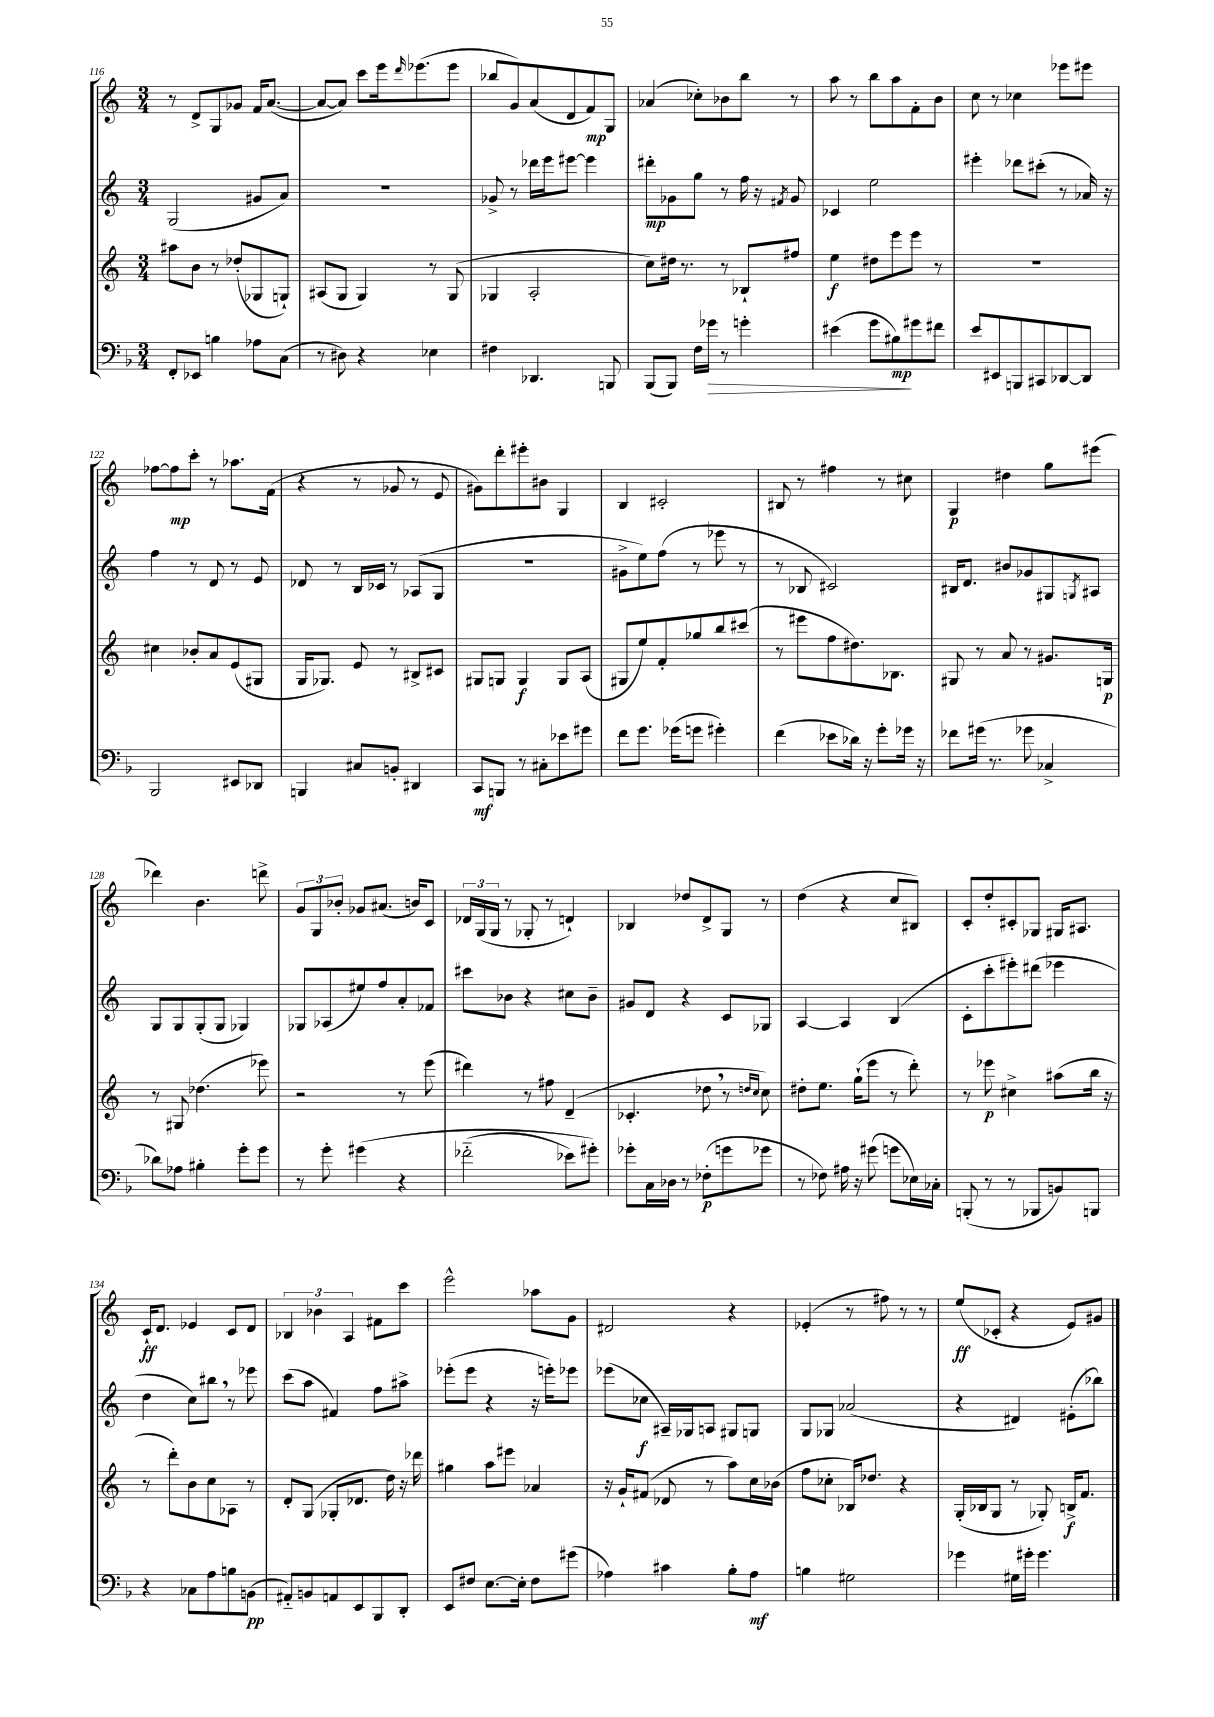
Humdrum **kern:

**kern	**dynam	**kern	**dynam	**kern	**dynam	**kern	**dynam
*part4	*part4	*part3	*part3	*part2	*part2	*part1	*part1
*staff4	*staff4	*staff3	*staff3	*staff2	*staff2	*staff1	*staff1
*clefF4	*	*clefG2	*	*clefG2	*	*clefG2	*
*k[b-]	*	*k[]	*	*k[]	*	*k[]	*
*M3/4	*	*M3/4	*	*M3/4	*	*M3/4	*
=116	=116	=116	=116	=116	=116	=116	=116
8FF'/L	.	8aa#X\L	.	(2G/	.	8r	.
8EE-X/J	.	8b\J	.	.	.	8d^/L	.
4Bn\	.	8r	.	.	.	8G/	.
.	.	(8dd-X'/L	.	.	.	8g-X/J	.
8A-X\L	.	8G-X/	.	8g#X/L	.	16f/KL	.
.	.	.	.	.	.	([8.a/J	.
(8C\J	.	8Gn`/J)	.	8a/J)	.	.	.
=117	=117	=117	=117	=117	=117	=117	=117
8r	.	(8A#X/L	.	2.r	.	8a/L_	.
8D#X\)	.	8G/J	.	.	.	8a/J])	.
4r	.	4G/)	.	.	.	8ccc\L	.
.	.	.	.	.	.	16eee\k	.
.	.	.	.	.	.	16qqddd/	.
.	.	.	.	.	.	(8.eee-X\	.
4E-X\	.	8r	.	.	.	.	.
.	.	(8G/	.	.	.	8eee-\J	.
=118	=118	=118	=118	=118	=118	=118	=118
4F#X\	.	4G-X/	.	8g-X^/	.	8bb-X/L	.
.	.	.	.	8r	.	8g/)	.
4.DD-X/	.	2A'/	.	16ddd-X\LL	.	(8a/	.
.	.	.	.	16eee\J	.	.	.
.	.	.	.	[8eee#X\J	.	8d/	.
.	.	.	.	4eee#\]	.	8f/)	mp
8BBBn/	.	.	.	.	.	8G/J	.
=119	=119	=119	=119	=119	=119	=119	=119
(8BBB-/L	.	8cc\L)	.	8ddd#X'\L	mp	(4a-X/	.
8BBB-/J)	.	16dd#X\Jk	.	8g-X\	.	.	.
.	.	8.r	.	.	.	.	.
16F\LL	.	.	.	8gg\J	.	8cc-X'\L)	.
!	!LO:HP:b	!	!	!	!	!	!
16g-X\JJ	>	.	.	.	.	.	.
8r	.	8r	.	8r	.	8b-X\	.
4gn'\	.	8B-X`/L	.	16ff\	.	8bb\J	.
.	.	.	.	16r	.	.	.
.	.	.	.	8qf#X/	.	.	.
.	.	8ff#X/J	.	8g-/	.	8r	.
=120	=120	=120	=120	=120	=120	=120	=120
(4e#X\	.	4ee\	f	4c-X/	.	8aa\	.
.	.	.	.	.	.	8r	.
8g\L	.	8dd#X\L	.	2ee\	.	8bb\L	.
8B#X\)	mp	8eee\	.	.	.	8aa\	.
8g#X\	]	8eee\J	.	.	.	8f'\	.
8f#X\J	.	8r	.	.	.	8b\J	.
=121	=121	=121	=121	=121	=121	=121	=121
8e/L	.	2.r	.	4eee#X'\	.	8cc\	.
8EE#X/	.	.	.	.	.	8r	.
8BBBn/	.	.	.	8ddd-X\L	.	4cc-X\	.
8CC#X/	.	.	.	(8ccc#X'\J	.	.	.
[8DD-X/	.	.	.	8r	.	8eee-X\L	.
8DD-/J]	.	.	.	16a-X/)	.	8eee#X\J	.
.	.	.	.	16r	.	.	.
!!LO:LB:g=z
=122	=122	=122	=122	=122	=122	=122	=122
2BBB-/	.	4cc#X\	.	4ff\	.	[8ff-X\L	.
.	.	.	.	.	.	8ff-\]	mp
.	.	8b-X'/L	.	8r	.	8ccc'\J	.
.	.	8a/	.	8d/	.	8r	.
8EE#X/L	.	(8e/	.	8r	.	8.aa-X\L	.
8DD-X/J	.	8G#X/J	.	8e/	.	.	.
.	.	.	.	.	.	(16f\Jk	.
=123	=123	=123	=123	=123	=123	=123	=123
4BBBn/	.	16G/KL	.	8d-X/	.	4r	.
.	.	8.G-X/J)	.	.	.	.	.
.	.	.	.	8r	.	.	.
8C#X/L	.	8e/	.	16B/LL	.	8r	.
.	.	.	.	16c-X/JJ	.	.	.
8BBn'/J	.	8r	.	8r	.	8g-X/	.
4DD#X/	.	8B#X^/L	.	(8A-X/L	.	8r	.
.	.	8c#X/J	.	8G/J	.	8e/	.
=124	=124	=124	=124	=124	=124	=124	=124
8CC/L	mf	8G#X/L	.	2.r	.	8g#X\L)	.
8BBBn/J	.	8Gn/J	.	.	.	8ddd'\	.
8r	.	4G/	f	.	.	8eee#X'\	.
8C#X'\L	.	.	.	.	.	8b#X\J	.
8e-X\	.	8G/L	.	.	.	4G/	.
8g#X\J	.	(8A/J	.	.	.	.	.
=125	=125	=125	=125	=125	=125	=125	=125
8f\L	.	8G#X/L	.	8g#X^\L	.	4B/	.
8.g\J	.	8ee/)	.	8ee\)	.	.	.
.	.	8f'/	.	(8ff\J	.	2c#X'/	.
(16g-X\KL	.	.	.	.	.	.	.
8gn\J	.	8gg-X/	.	8r	.	.	.
4g#X'\)	.	8bb/	.	8eee-X\	.	.	.
.	.	(8ccc#X/J	.	8r	.	.	.
=126	=126	=126	=126	=126	=126	=126	=126
(4f\	.	8r	.	8r	.	8B#X/	.
.	.	8eee#X\L	.	8B-X/	.	8r	.
8e-X\L	.	8ff\	.	2c#X/)	.	4ff#X\	.
16d-X\Jk)	.	8.dd#X\)	.	.	.	.	.
16r	.	.	.	.	.	.	.
8g'\L	.	.	.	.	.	8r	.
.	.	8.B-X\J	.	.	.	.	.
16g-X\Jk	.	.	.	.	.	8cc#X\	.
16r	.	.	.	.	.	.	.
=127	=127	=127	=127	=127	=127	=127	=127
8f-X\L	.	8G#X/	.	16B#X/KL	.	4G/	p
.	.	.	.	8.d/J	.	.	.
(16g#X\Jk	.	8r	.	.	.	.	.
8.r	.	.	.	.	.	.	.
.	.	8a/	.	8b#X/L	.	4dd#X\	.
8g-X\	.	8r	.	8g-X/	.	.	.
4C-X^/	.	8.g#X/L	.	8G#X/	.	8gg\L	.
.	.	.	.	8qGn/	.	.	.
.	.	.	.	8A#X/J	.	(8eee#X\J	.
.	.	16Gn/Jk	p	.	.	.	.
!!LO:LB:g=z
=128	=128	=128	=128	=128	=128	=128	=128
8d-X\L)	.	8r	.	8G/L	.	4ddd-X\)	.
8A-X\J	.	8G#X/	.	8G/	.	.	.
4B#X'\	.	(4.dd-X\	.	(8G'/	.	4.b\	.
.	.	.	.	8G/J	.	.	.
8g'\L	.	.	.	4G-X/)	.	.	.
8g\J	.	8eee-X\)	.	.	.	8dddn^\	.
=129	=129	=129	=129	=129	=129	=129	=129
8r	.	2r	.	8G-X/L	.	12g/L	.
.	.	.	.	.	.	12G/	.
8g'\	.	.	.	(8A-X/	.	.	.
.	.	.	.	.	.	12b-X'/J	.
(4g#X\	.	.	.	8ee#X/)	.	8g-X/L	.
.	.	.	.	8ff/	.	(8.a#X/J	.
4r	.	8r	.	8a'/	.	.	.
.	.	.	.	.	.	16bn/KL)	.
.	.	(8eee\	.	8f-X/J	.	8c/J	.
=130	=130	=130	=130	=130	=130	=130	=130
(2f-X\	.	4ddd#X\)	.	8ccc#X\L	.	24d-X/LL	.
.	.	.	.	.	.	(24G/	.
.	.	.	.	.	.	24G/JJ	.
.	.	.	.	8b-X\J	.	8r	.
.	.	8r	.	4r	.	8G-X'/	.
.	.	8ff#X\	.	.	.	8r	.
8e-X\L)	.	(4d~/	.	8cc#X\L	.	4dn`/)	.
8g#X'\J)	.	.	.	8b-~\J	.	.	.
=131	=131	=131	=131	=131	=131	=131	=131
8g-X'\L	.	4.c-X'/	.	8g#X/L	.	4B-X/	.
16C\L	.	.	.	8d/J	.	.	.
16D-X\JJ	.	.	.	.	.	.	.
8r	.	.	.	4r	.	8dd-X/L	.
(8F-X'\L	p	8dd-X,\	.	.	.	8d^/	.
8gn\	.	8r	.	8c/L	.	8G/J	.
.	.	16qqddn/LL	.	.	.	.	.
.	.	16qqcc/JJ	.	.	.	.	.
8g-X\J	.	8cc\)	.	8G-X/J	.	8r	.
=132	=132	=132	=132	=132	=132	=132	=132
8r	.	8dd#X'\L	.	[4A/	.	(4dd\	.
8F-X\)	.	8.ee\J	.	.	.	.	.
16A#X\	.	.	.	4A/]	.	4r	.
16r	.	(16gg`\KL	.	.	.	.	.
(8g#X\	.	8eee\J	.	.	.	.	.
8gn\L	.	8r	.	(4B/	.	8cc/L	.
16E-X\L)	.	8ddd'\)	.	.	.	8B#X/J)	.
16C-X'\JJ	.	.	.	.	.	.	.
=133	=133	=133	=133	=133	=133	=133	=133
(8BBBn'/	.	8r	.	8c'\L	.	8c'/L	.
8r	.	8eee-X\	p	8ccc'\	.	8dd'/	.
8r	.	4cc#X^\	.	8eee#X'\)	.	8c#X'/	.
8BBB-X/L	.	.	.	(8ddd#X\J	.	8G-X/J	.
8BBn/)	.	(8aa#X\L	.	4eee-X\	.	16G#X/KL	.
.	.	.	.	.	.	8.A#X/J	.
8BBBn/J	.	16bb\Jk	.	.	.	.	.
.	.	16r	.	.	.	.	.
!!LO:LB:g=z
=134	=134	=134	=134	=134	=134	=134	=134
4r	.	8r	.	4dd\	.	16c`/KL	ff
.	.	.	.	.	.	8.d/J	.
.	.	8ddd'\L)	.	.	.	.	.
8C-X\L	.	8b\	.	8cc\L)	.	4e-X/	.
8A\	.	8cc\	.	8bb#X,\J	.	.	.
8Bn\	.	8A-X\J	.	8r	.	8c/L	.
(8BBn\J	pp	8r	.	8eee-X\	.	8d/J	.
=135	=135	=135	=135	=135	=135	=135	=135
8AA#X/L)	.	8d'/L	.	(8ccc\L	.	6B-X/	.
8BBn/	.	(8G/J	.	8aa\J	.	.	.
.	.	.	.	.	.	6b-X\	.
8AAn/	.	8G-X'/L	.	4f#X/)	.	.	.
.	.	.	.	.	.	6A/	.
8EE/	.	8.d-X/J	.	.	.	.	.
8BBB-/	.	.	.	8ff\L	.	8f#X\L	.
.	.	16dd\)	.	.	.	.	.
8DD'/J	.	16r	.	8aa#X^\J	.	8ccc\J	.
.	.	16ddd-X\	.	.	.	.	.
=136	=136	=136	=136	=136	=136	=136	=136
8EE/L	.	4gg#X\	.	(8eee-X'\L	.	2eee^^\	.
8F#X/J	.	.	.	8eee-\J	.	.	.
[8.E\L	.	8aa\L	.	4r	.	.	.
.	.	8eee#X\J	.	.	.	.	.
16E'\Jk]	.	.	.	.	.	.	.
8F#\L	.	4a-X/	.	16r	.	8aa-X\L	.
.	.	.	.	16eeen'\KL)	.	.	.
(8g#X\J	.	.	.	8eee-X\J	.	8g\J	.
=137	=137	=137	=137	=137	=137	=137	=137
4A-X\)	.	16r	.	(8eee-X\L	.	2d#X/	.
.	.	16g`/KL	.	.	.	.	.
.	.	(8f#X/J	.	8cc-X\J	f	.	.
4c#X\	.	8d-X/	.	16A#X~/LL)	.	.	.
.	.	.	.	16G-X/J	.	.	.
.	.	8r	.	8An/J	.	.	.
8B-'\L	.	8aa\L)	.	8G#X/L	.	4r	.
8A-\J	mf	16cc\L	.	8Gn/J	.	.	.
.	.	(16b-X\JJ	.	.	.	.	.
=138	=138	=138	=138	=138	=138	=138	=138
4Bn\	.	8ff\L	.	8G/L	.	(4e-X'/	.
.	.	8cc-X'\J	.	8G-X/J	.	.	.
2G#X\	.	16B-X/KL)	.	(2a-X/	.	8r	.
.	.	8.dd-X/J	.	.	.	.	.
.	.	.	.	.	.	8ff#X\)	.
.	.	4r	.	.	.	8r	.
.	.	.	.	.	.	8r	.
=139	=139	=139	=139	=139	=139	=139	=139
4g-X\	.	(16G'/LL	.	4r	.	(8ee/L	ff
.	.	16B-X/J	.	.	.	.	.
.	.	8G/J	.	.	.	8c-X'/J	.
16G#X\LL	.	8r	.	4d#X/)	.	4r	.
16g#X'\JJ	.	.	.	.	.	.	.
4.g#\	.	8G-X'/)	.	.	.	.	.
.	.	16Bn^/KL	f	(8e#X'\L	.	8e/L)	.
.	.	8.f/J	.	.	.	.	.
.	.	.	.	8bb-X\J)	.	8g#X/J	.
==	==	==	==	==	==	==	==
*-	*-	*-	*-	*-	*-	*-	*-
